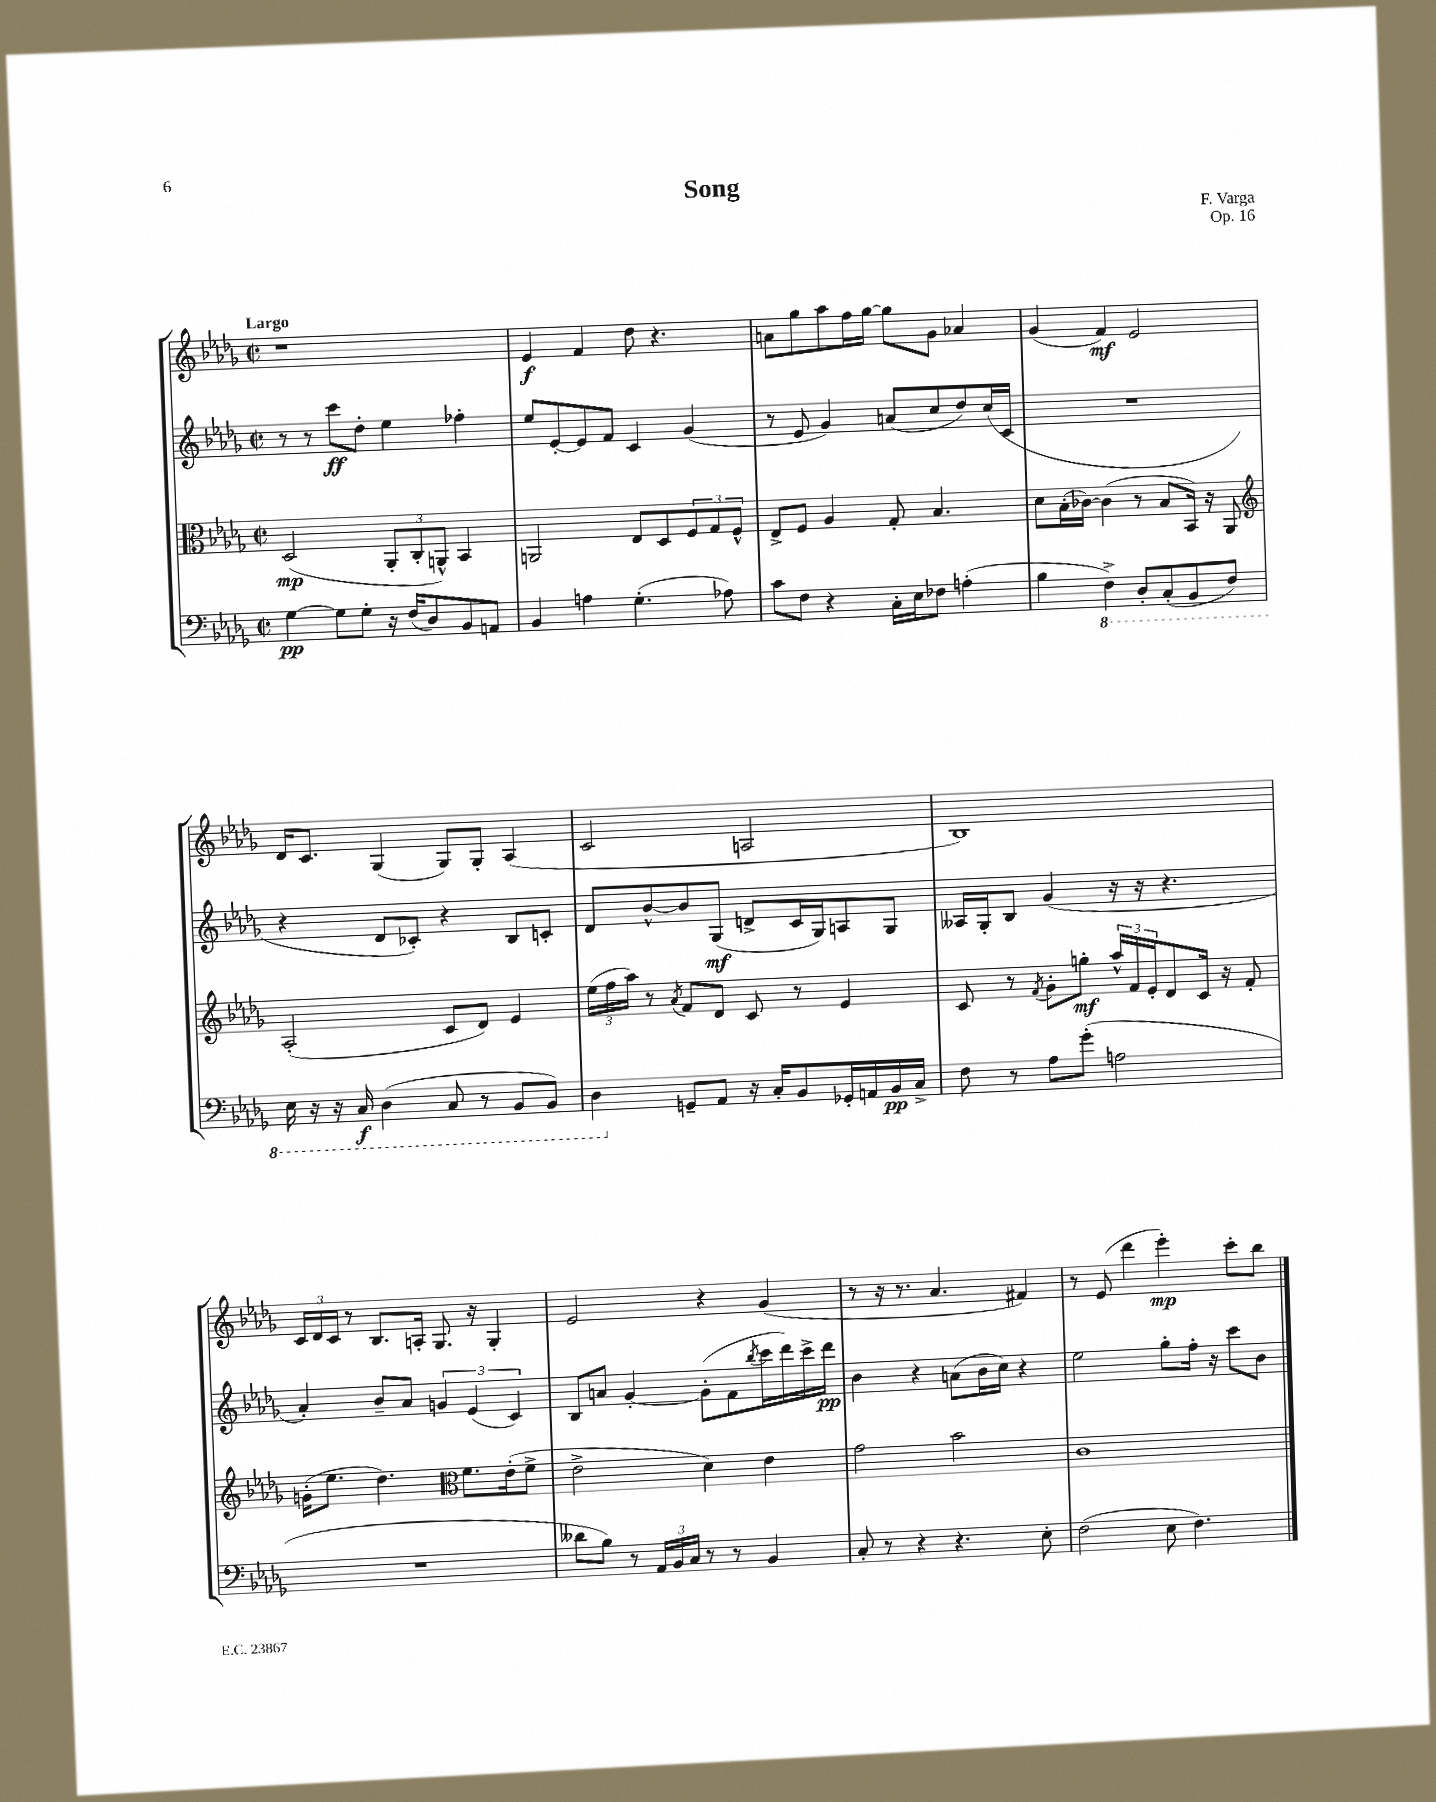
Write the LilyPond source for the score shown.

\header { title = "Song" composer = "F. Varga" opus = "Op. 16" }
<<
\new StaffGroup <<
\new Staff = "s0" {
    \clef treble \key des \major \defaultTimeSignature \time 2/2 \tempo "Largo"
    r1 |
    ees'4\f f'4 des''8 r4. |
    a'8 ges''8 aes''8 f''16 ges''16~ ges''8 ges'8 aes'4 |
    ges'4( f'4\mf) ees'2 |
    des'16 c'8. ges4( ges8) ges8-. aes4( |
    c'2 a2 |
    bes1) |
    \tuplet 3/2 { c'16 des'16 c'16 } r8 bes8. a16-. ges8. r16 ges4-. |
    ees'2 r4 ges'4( |
    r8 r16 r8. aes'4. fis'4) |
    r8 ees'8( des'''4 ees'''4-.\mp) c'''8-. bes''8 \bar "|." |
}
\new Staff = "s1" {
    \clef treble \key des \major \defaultTimeSignature \time 2/2
    r8 r8 c'''8\ff des''8-. ees''4 fes''4-. |
    ees''8 ees'8~-. ees'8 f'8 c'4 ges'4( |
    r8 ees'8 ges'4) a'8( c''8 des''8) c''16( c'16 |
    R1 |
    r4 des'8 ces'8-.) r4 bes8 c'8-. |
    des'8 bes'8~-^ bes'8 ges8\mf( d'8-> c'16 ges16) a8 ges8 |
    aeses16 ges16-. bes8 ges'4( r16 r16 r4. |
    aes'4-.) bes'8-- aes'8 \tuplet 3/2 { g'4 ees'4( c'4) } |
    bes8 a'8 ges'4~-. ges'8-.( f'8 \acciaccatura { bes''8 } c'''16 des'''16) c'''16-> des'''16\pp |
    bes'4 r4 a'8( bes'16 c''16) r4 |
    ees''2 ges''8-. f''16-. r16 c'''8 bes'8 \bar "|." |
}
\new Staff = "s2" {
    \clef alto \key des \major \defaultTimeSignature \time 2/2
    des2\mp( \tuplet 3/2 { aes,8-. c8-. a,8-^) } bes,4 |
    a,2 ees8 des8 \tuplet 3/2 { f8 ges8 f8-^ } |
    ees8-> f8 aes4 ges8-. bes4. |
    des'8 bes16-.( ces'16~) ces'4( r8 bes8 bes,16) r16 aes,8 |
    \clef treble aes2-.( c'8 des'8) ees'4 |
    \tuplet 3/2 { ees''16( f''16 aes''16) } r8 \acciaccatura { aes'8 } f'8 des'8 c'8 r8 ees'4 |
    c'8 r8 \acciaccatura { f'8 } ges'8-. g''8-.\mf \tuplet 3/2 { aes''16-^ f'16 ees'16-. } des'8 c'16 r16 f'8-. |
    g'16-.( ees''8. des''4.) \clef alto f'8. ees'16-.( f'8-> |
    ees'2-> des'4) ees'4 |
    ges'2 bes'2 |
    c'1 \bar "|." |
}
\new Staff = "s3" {
    \clef bass \key des \major \defaultTimeSignature \time 2/2
    ges4~\pp ges8 ges8-. r16 f16( des8) bes,8 a,8 |
    bes,4 a4 ges4.-.( aes8) |
    c'8 f8 r4 c16-. ees16 fes8 a4-.( |
    bes4 \ottava #-1 f,4->) des,8-. c,8-.( bes,,8 f,8) |
    ees,16 r16 r16 c,16\f des,4( c,8 r8 bes,,8 bes,,8) |
    des,4 \ottava #0 g,8-- aes,8 r16 c16-. bes,8 ges,16-. a,16 bes,16\pp c16-> |
    f8 r8 aes8 ges'8-.( a2 |
    R1 |
    deses'8 bes8) r8 \tuplet 3/2 { aes,16 bes,16 c16 } r8 r8 bes,4 |
    c8-. r8 r4 r4. ees8-. |
    f2( ees8 f4.) \bar "|." |
}
>>
>>
\layout { \context { \Score \remove "Bar_number_engraver" } }
